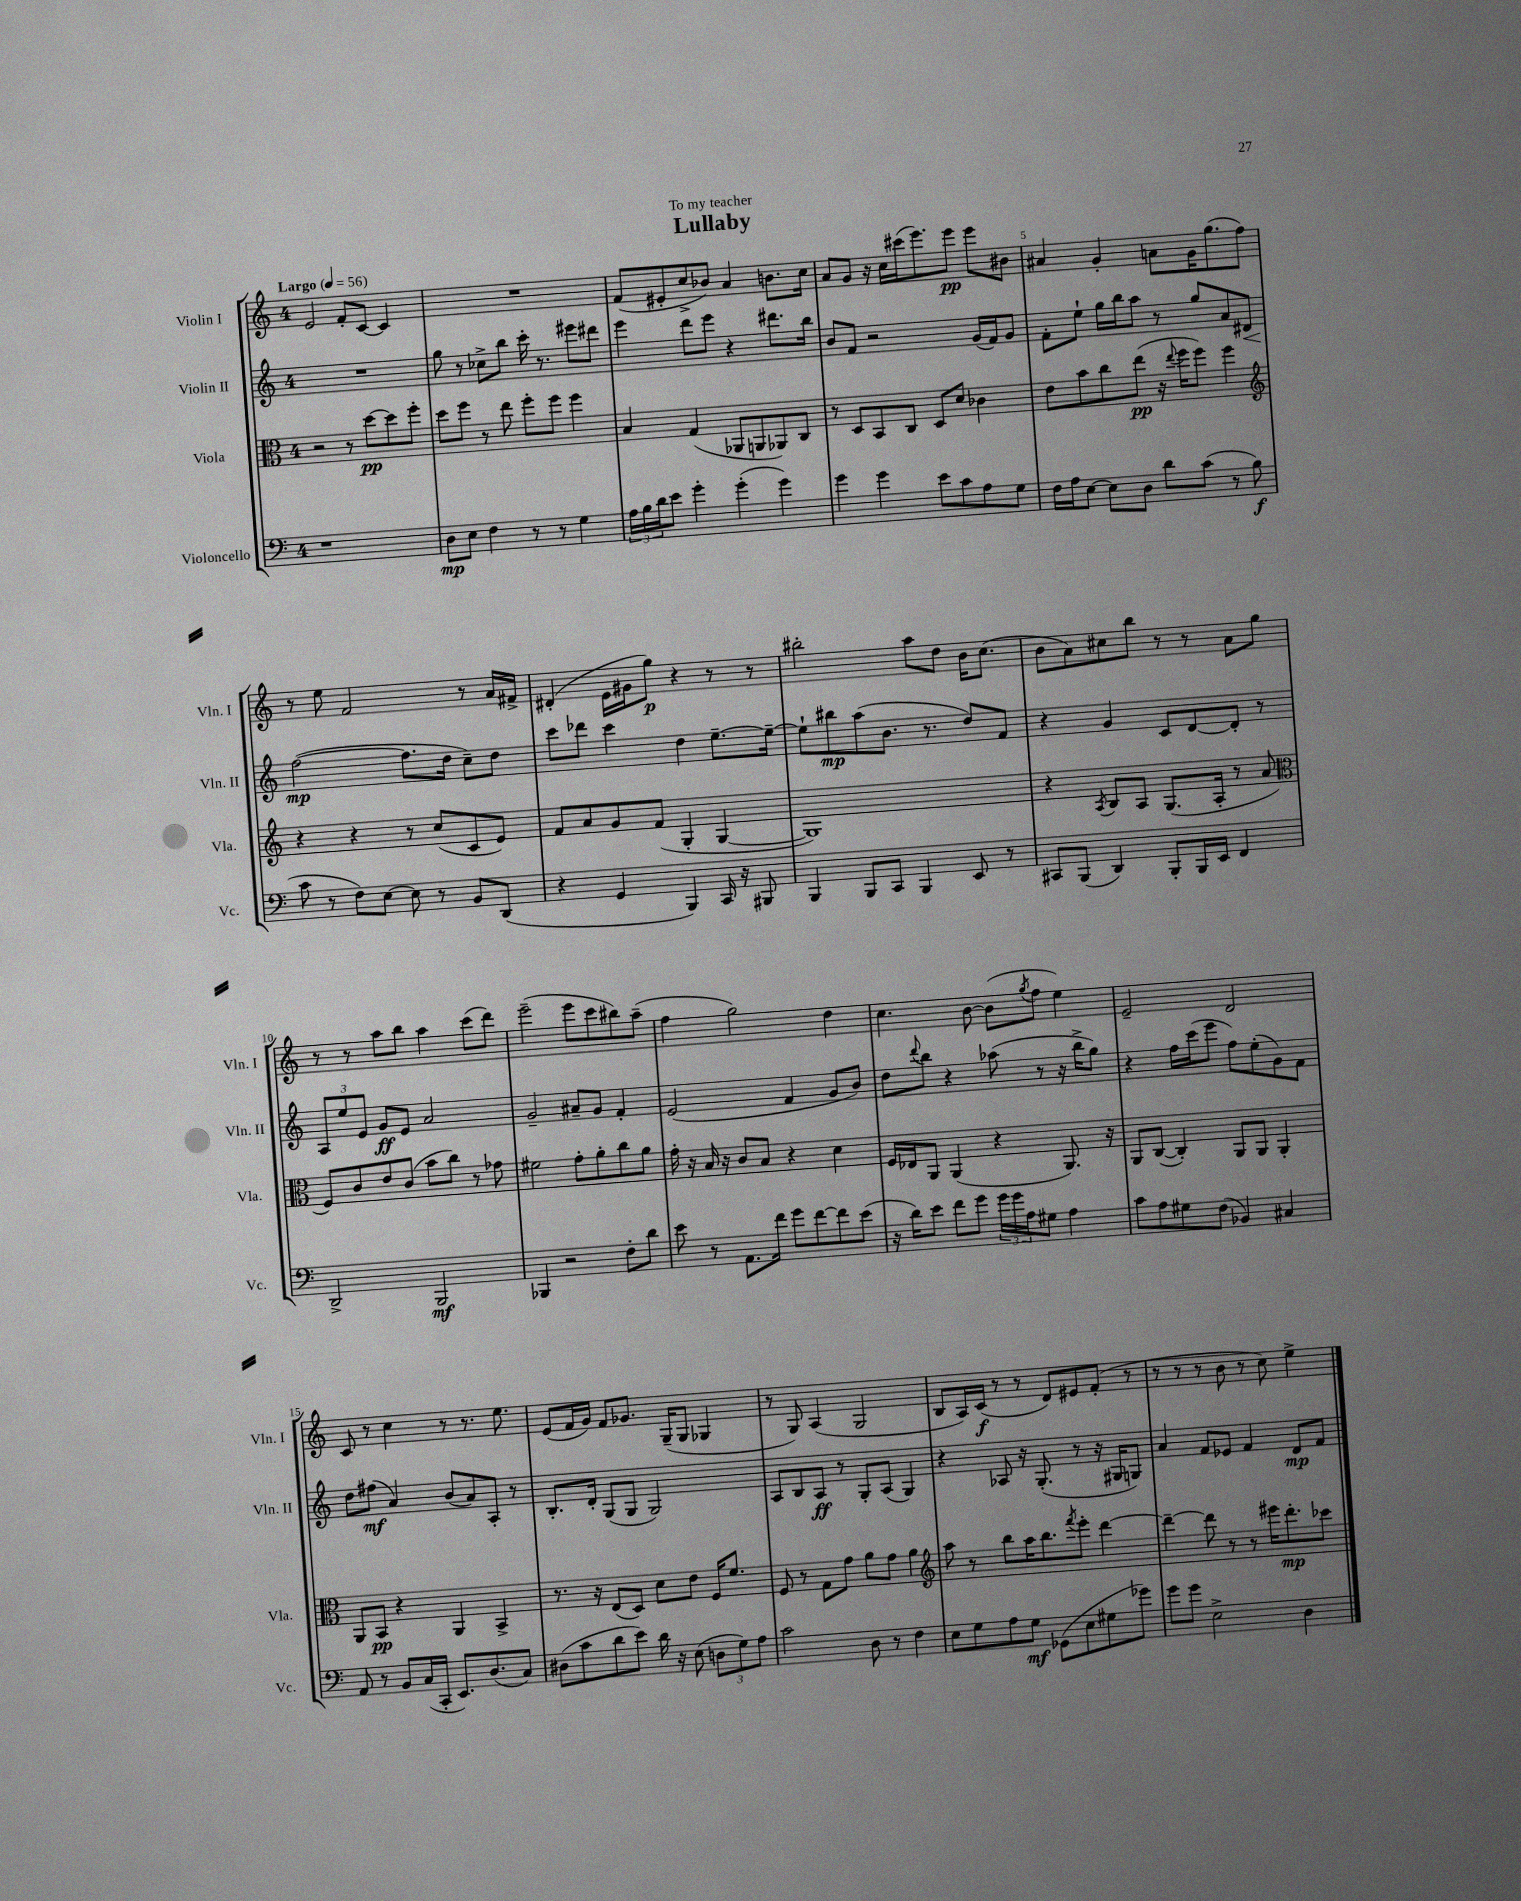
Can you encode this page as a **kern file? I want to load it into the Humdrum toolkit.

**kern	**kern	**kern	**kern
*staff4	*staff3	*staff2	*staff1
*clefF4	*clefC3	*clefG2	*clefG2
*k[]	*k[]	*k[]	*k[]
*M4/4	*M4/4	*M4/4	*M4/4
*MM56	*MM56	*MM56	*MM56
1r	2r	1r	2e/
.	8r	.	8f'/L
.	[8dd\L	.	[8c/J
.	8dd\]	.	4c/]
.	8ff'\J	.	.
=	=	=	=
8D\L	8dd\L	8gg\	1r
8E\J	8ff\J	8r	.
4F\	8r	8cc-^\L	.
.	8ee\	8bb\J	.
8r	8ff'\L	16ccc'\	.
.	.	8.r	.
8r	8ff\J	.	.
4G\	4ff\	8eee#\L	.
.	.	8ddd#\J	.
=	=	=	=
24A\LL	4B/	4eee\	(8f/L
24B\	.	.	.
24d\J	.	.	.
8e\J	.	.	8e#'/
4g'\	(4G/	8ddd\L	8cc^/
.	.	8eee\J	8b-/J)
(4g'\	8AA-/L	4r	4a/
.	8AA/	.	.
4g\)	8AA-/)	8.ddd#\L	8.b\L
.	8C/J	.	.
.	.	16bb\Jk	16cc\Jk
=	=	=	=
4g\	8r	8b/L	8a/L
.	8D/L	8f/J	8g/J
4g\	8BB/	2r	16r
.	.	.	16cc\LL
.	8C/J	.	(16ccc#\J
.	.	.	8.eee\)
8e\L	8D/L	.	.
8c\	8d/J	.	8eee\J
8A\	4c-\	(16g/LL	8eee\L
.	.	16f/J)	.
8G\J	.	8g/J	8b#\J
=	=	=	=
16F\LL	8e\L	8f'\L	4a#/
16A\J	.	.	.
[8E\J	8b\	8ee`\J	.
8E\]L	8cc\	16gg\LL	4g'/
.	.	16bb\J	.
8D\J	(8ee\J	8aa\J	.
8d\L	16r	8r	8a\L
.	8qqee/	.	.
.	16ff\LK	.	.
(8c\J	8ff\J)	8gg/L	16g\K
.	.	.	(8.gg\
8r	4ff\	8a/	.
8B\	.	8d#/J	8ff\J)
=	=	=	=
*	*clefG2	*	*
8c\	4r	([2ff\	8r
8r	.	.	8ee\
8F\L)	4r	.	2f/
[8E\J	.	.	.
8E\]	8r	8.ff\]L	.
8r	(8cc/L	.	.
.	.	16dd\Jk	.
8BB/L	8c/	8cc~\L)	8r
(8DD/J	8e/J)	8dd\J	16a/LL
.	.	.	16f#^/JJ
=	=	=	=
4r	8f/L	8ccc\L	(4d#'/
.	8a/	8ddd-\J	.
4GG/	8g/	4ccc\	16e\LL
.	.	.	16g#\J
.	(8f/J	.	8gg\J)
4BBB/)	4G'/	4dd\	4r
16CC/	[4G/	[8.ee~\L	8r
16r	.	.	.
8BBB#/	.	.	8r
.	.	16ee~\_Jk	.
=	=	=	=
4BBB/	1G])	8ee`\]L	2bb#'\
.	.	8bb#\	.
8BBB/L	.	(8aa\	.
8CC/J	.	8.b\J	.
4BBB/	.	.	8aa\L
.	.	8.r	.
.	.	.	8dd\J
8EE/	.	8dd/L)	16b\LK
.	.	.	(8.cc\J
8r	.	8f/J	.
=	=	=	=
8CC#/L	4r	4r	8b\L
(8BBB/J	.	.	8a\)
.	8qA/	.	.
4DD/)	8B/L	4g/	8cc#\
.	8A/J	.	8bb\J
8BBB'/L	(8.G/L	8c/L	8r
16BBB/L	.	[8d/	8r
16EE/JJ	16A'/Jk	.	.
4FF/	8r	8d'/]J	8a\L
.	8a/	8r	8gg\J
=	=	=	=
*	*clefC3	*	*
2DD^/	8F/L)	12A/L	8r
.	.	12ee/	.
.	8c/	.	8r
.	.	12e/J	.
.	8e/	8g/L	8aa\L
.	(8c/J	8e/J	8bb\J
2BBB/	8b\L	2a/	4aa\
.	8cc\J)	.	.
.	8r	.	(8ccc\L
.	8g-\	.	8ddd\J)
=	=	=	=
4BBB-/	2f#\	2g~/	(2eee~\
2r	.	.	.
.	8g'\L	8a#~/L	8eee\L
.	8a'\	8g/J	8ccc\
8F'\L	8cc\	4f'/	8bb#\)
8d\J	8a\J	.	(8aa~\J
=	=	=	=
8e\	16g'\	(2e/	4ff\
.	16r	.	.
8r	16B/	.	.
.	16r	.	.
8.AA\L	8c/L	.	2gg\)
.	8B/J	.	.
16f\Jk	.	.	.
8g\L	4r	4f/	.
[8f\	.	.	.
8f\]	4d\	8g/L	4dd\
(8e\J	.	8b/J)	.
=	=	=	=
16r	16F/LL	8dd\L	4.cc\
16d\LK)	16E-/J	.	.
.	.	8qqddd/	.
8e\J	8AA/J	8bb\J	.
8f\L	(4AA/	4r	.
8g\J	.	.	[8b\
24g\LL	4r	(8aa-\	(8b\]L
24g\	.	.	.
24A\J	.	.	.
.	.	.	8qgg/
8G#\J	.	8r	8ff\J
4A\	8.AA/)	16r	4ee\)
.	.	16bb^\LK	.
.	.	8gg\J)	.
.	16r	.	.
=	=	=	=
8c\L	8AA/L	4r	2e~/
8A\	([8C/J	.	.
8G#\	4C'/])	16ff\LL	.
.	.	(16ccc\J	.
(8F\J	.	8eee\J	.
4BB-/)	8AA/L	8ff\L)	2d/
.	8AA/J	(8ee'\	.
4C#/	4AA'/	8g\)	.
.	.	8f\J	.
=	=	=	=
8AA/	8AA/L	8dd\L	8c/
8r	8BB/J	(8ff#\J	8r
8BB/L	4r	4a/)	4cc\
(16C/L	.	.	.
16CC'/JJ	.	.	.
8.EE/L)	4AA/	(8b/L	8r
.	.	8a/)	8.r
(8.D/	.	.	.
.	4BB^/	8A'/J	.
.	.	.	8.ee\
8C/J)	.	8r	.
=	=	=	=
(8D#\L	8.r	8.B'/L	(8e/L
8c\	.	.	16f/L
.	16r	16d'/Jk	16g/JJ)
8d\	(8E/L	(8G/L	8f/L
8e\J)	8D/J)	8G/J	8.g-/J
16d\	8d\L	2G/)	.
16r	.	.	(16G~/LK
(8E\	8e\J	.	8G/J
12D\L	16F/LK	.	4G-/
.	8.f/J	.	.
12G\)	.	.	.
12A\J	.	.	.
=	=	=	=
2c\	8F/	8A/L	8r
.	8r	8B/	8G/)
.	8G\L	8A/J	(4A/
.	8g\J	8r	.
8D\	8a\L	8G'/L	2G/
8r	8g\J	(8A/J	.
4F\	4a\	4G/)	.
=	=	=	=
*	*clefG2	*	*
8E\L	8aa\	4r	8B/L
8G\	8r	.	16A/L)
.	.	.	(16c/JJ
8A\	8bb\L	8A-/	8r
8G\J	16aa\K	16r	8r
.	8.bb\	(8.G'/	.
(8GG-\L	.	.	8d/L)
.	8qfff/	.	.
8E\	8eee'\J	8r	8e#/
8G#\	[4ddd\	16r	(8f'/J
.	.	16G#/LK	.
8g-\J)	.	8G/J)	8r
=	=	=	=
8g\L	4ddd~\_	4a/	8r
8g\J	.	.	8r
2E^\	8ddd\]	8f/L	8r
.	8r	8e-/J	8b\
.	8r	4f/	8r
.	16eee#\LK	.	8cc\)
.	8.ddd'\	.	.
4D\	.	8d/L	4ee^\
.	8ccc-\J	8f/J	.
==	==	==	==
*-	*-	*-	*-
